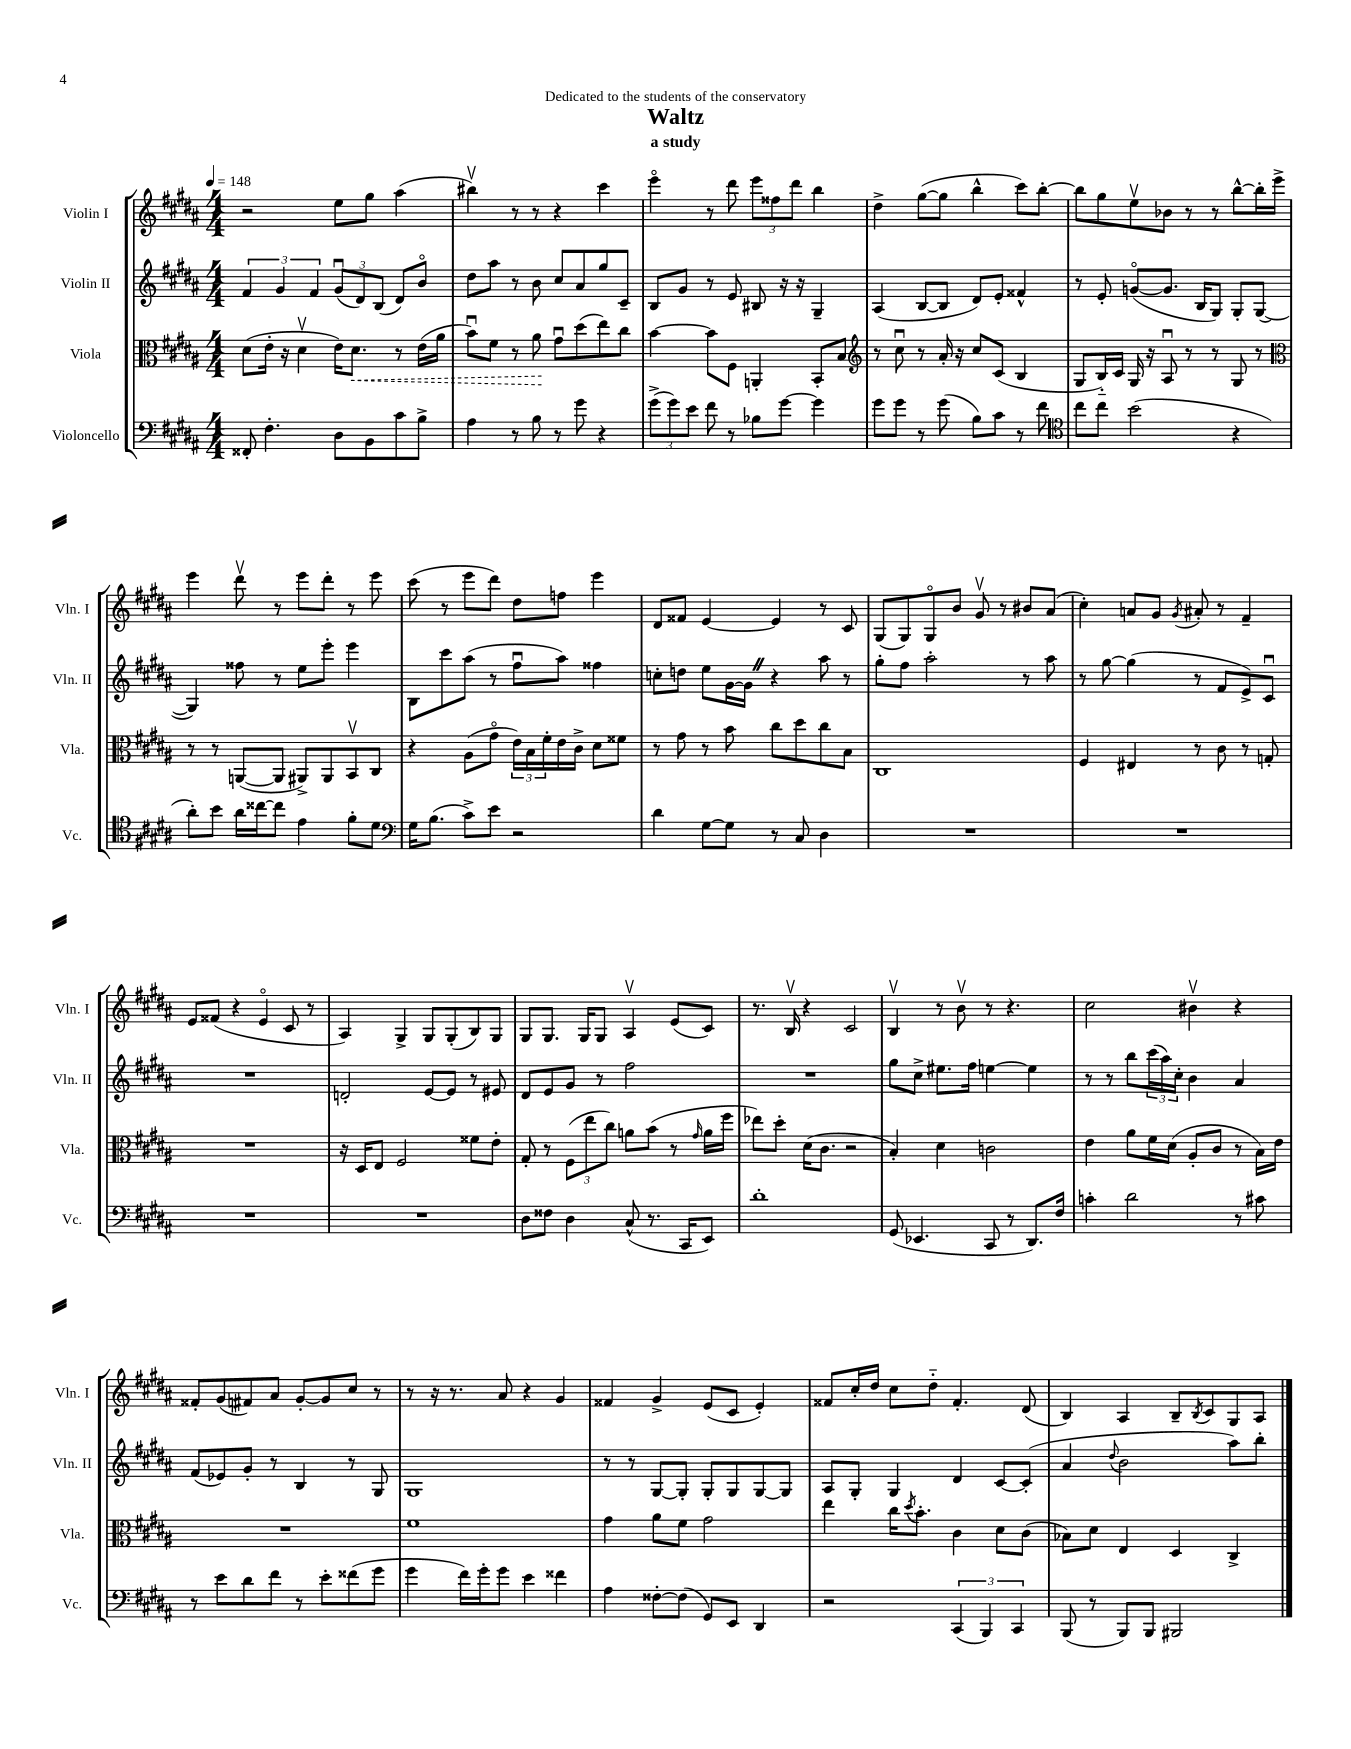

**kern	**kern	**kern	**kern
*staff4	*staff3	*staff2	*staff1
*clefF4	*clefC3	*clefG2	*clefG2
*k[f#c#g#d#a#]	*k[f#c#g#d#a#]	*k[f#c#g#d#a#]	*k[f#c#g#d#a#]
*M4/4	*M4/4	*M4/4	*M4/4
*MM148	*MM148	*MM148	*MM148
8FF##'/	(8d#\L	6f#/	2r
4.F#'\	16e'\Jk	.	.
.	.	6g#/	.
.	16r	.	.
.	4d#v\	.	.
.	.	6f#/	.
8D#\L	16e\LK)	(12g#u/L	8ee\L
.	8.d#\J	.	.
.	.	12d#/)	.
8BB\	.	.	8gg#\J
.	.	(12B/J	.
8c#\	8r	8d#/L)	(4aa#\
8B^\J	(16e\LL	8bo/J	.
.	16a#\JJ	.	.
=	=	=	=
4A#\	8bu\L)	8dd#\L	4bb#v\)
.	8f#\J	8aa#\J	.
8r	8r	8r	8r
8B\	8a#\	8b\	8r
8r	8g#u\L	8cc#/L	4r
8g#\	(8dd#\	8a#/	.
4r	8ee\)	8gg#/	4ccc#\
.	8cc#\J	8c#~/J	.
=	=	=	=
(12g#^\L	[4b\	8B/L	4eeeo\
12g#\)	.	.	.
.	.	8g#/J	.
12e\J	.	.	.
8f#\	8b\]L	8r	8r
8r	8F#\J	8e/	8ddd#\
8B-\L	4AA'/	8B#/	12eee\L
.	.	.	12ff##\
[8g#\J	.	16r	.
.	.	.	12ddd#\J
.	.	16r	.
4g#\]	8BB'/L	4G#~/	4bb\
.	8B/J	.	.
=	=	=	=
*	*clefG2	*	*
8g#\L	8r	(4A#/	4dd#^\
8g#\J	8cc#u\	.	.
8r	8r	[8B/L	([8gg#\L
(8g#\	16a#'/	8B/]J	8gg#\]J
.	16r	.	.
8B\L)	8cc#/L	8d#/L)	4bb^^\
8c#\J	(8c#/J	8e'/J	.
8r	4B/	4f##^^/	8ccc#\L)
8f#\	.	.	[8bb'\J
=	=	=	=
*clefC4	*	*	*
8cc#\L	8G#/L	8r	8bb\]L
8cc#\J	16B'~/L)	8e'/	8gg#\
.	16c#/JJ	.	.
(2b\	16G#/	([8go/L	8eev\
.	16r	.	.
.	8A#u/	8.g/]J	8b-\J
.	8r	.	8r
.	.	16B/LK	.
.	8r	8G#/J)	8r
4r	8G#/	8G#'/L	[8bb^^\L
.	8r	([8G#/J	16bb'\]L
.	.	.	16eee^\JJ
=	=	=	=
*	*clefC3	*	*
8a#'\L)	8r	4G#/])	4eee\
8b\J	8r	.	.
16a#\LL	([8AA/L	8ff##\	8ddd#v\
[16cc##\J	.	.	.
8cc##\]J	8AA/]J	8r	8r
4e\	8AA#^/L)	8ee\L	8eee\L
.	8AA#/	8eee'\J	8ddd#'\J
8f#'\L	8BBv/	4eee\	8r
8d#\J	8C#/J	.	8eee\
=	=	=	=
*clefF4	*	*	*
16G#\LK	4r	8B\L	(8ccc#\
(8.B\J	.	.	.
.	.	8ccc#\	8r
8c#^\L)	(8A#\L	(8aa#\J	8eee\L
8e\J	8g#o\J	8r	8ddd#\J)
2r	24e\LL)	8ff#u\L	8dd#\L
.	24B\	.	.
.	24f#'\	.	.
.	16e\	8aa#\J)	8ff\J
.	16c#^\JJ	.	.
.	8d#\L	4ff##\	4eee\
.	8f##\J	.	.
=	=	=	=
4d#\	8r	8cc'\L	8d#/L
.	8g#\	8dd\J	8f##/J
[8G#\L	8r	8ee\L	[4e/
8G#\]J	8b\	[16g#\L	.
.	.	16g#\]JJ	.
8r	8cc#\L	4r	4e/]
8C#/	8dd#\	.	.
4D#\	8cc#\	8aa#\	8r
.	8B\J	8r	8c#/
=	=	=	=
1r	1C#	8gg#'\L	(8G#/L
.	.	8ff#\J	8G#/)
.	.	2aa#'\	8G#o/
.	.	.	8b/J
.	.	.	8g#v/
.	.	.	8r
.	.	8r	8b#/L
.	.	8aa#\	(8a#/J
=	=	=	=
1r	4F#/	8r	4cc#'\)
.	.	[8gg#\	.
.	4E#/	(4gg#\]	8a/L
.	.	.	8g#/J
.	.	.	8qg#/
.	8r	8r	8a#'/
.	8c#\	8f#/L	8r
.	8r	8e^/)	4f#~/
.	8G'/	8c#u/J	.
=	=	=	=
1r	1r	1r	8e/L
.	.	.	(8f##/J
.	.	.	4r
.	.	.	4eo/
.	.	.	8c#/
.	.	.	8r
=	=	=	=
1r	16r	2d'/	4A#/)
.	16D#/LK	.	.
.	8E/J	.	.
.	2F#/	.	4G#^/
.	.	[8e/L	8G#/L
.	.	8e/]J	(8G#'/
.	8f##\L	8r	8B/)
.	8e'\J	8e#/	8G#/J
=	=	=	=
8D#\L	8G#'/	8d#/L	8G#/L
8F##\J	8r	8e/	8.G#/J
4D#\	(12F#\L	8g#/J	.
.	.	.	16G#/LK
.	12ee\	.	.
.	.	8r	8G#/J
.	12cc#\J)	.	.
(8C#^^/	8a\L	2ff#\	4A#v/
8.r	(8b\J	.	.
.	8r	.	(8e/L
16CC#/LK	.	.	.
.	16qqg#/	.	.
8EE/J)	16a\LL	.	8c#/J)
.	16ff#\JJ	.	.
=	=	=	=
1d#'	8ee-\L)	1r	8.r
.	8dd#'\J	.	.
.	.	.	16Bv/
.	(16d#\LK	.	4r
.	8.c#\J	.	.
.	2r	.	2c#/
=	=	=	=
(8GG#/	4B'/)	8gg#\L	4Bv/
4.EE-/	.	8cc#^\J	.
.	4d#\	8.ee#\L	8r
.	.	.	8bv\
.	.	16ff#\Jk	.
8CC#/	2c\	[4ee\	8r
8r	.	.	4.r
8.DD#/L)	.	4ee\]	.
16F#/Jk	.	.	.
=	=	=	=
4c'\	4e\	8r	2cc#\
.	.	8r	.
2d#\	8a#\L	8bb\L	.
.	16f#\L	(24ccc#\L	.
.	.	24aa#\)	.
.	(16d#\JJ	.	.
.	.	24cc#'\JJ	.
.	8A#'/L	4b\	4b#v\
.	8c#/J	.	.
8r	8r	4a#/	4r
8c#\	16B\LL)	.	.
.	16e\JJ	.	.
=	=	=	=
8r	1r	(8f#/L	8f##'/L
8e\L	.	8e-/)	(8g#/
8d#\	.	8g#'/J	8f#/)
8f#\J	.	8r	8a#/J
8r	.	4B/	[8g#'/L
8e'\L	.	.	8g#/]
(8f##\	.	8r	8cc#/J
8g#\J	.	8G#/	8r
=	=	=	=
4g#\	1f#	1G#	8r
.	.	.	16r
.	.	.	8.r
16f#\LL)	.	.	.
16g#'\J	.	.	.
8g#\J	.	.	8a#/
4e\	.	.	4r
4f##\	.	.	4g#/
=	=	=	=
4A#\	4g#\	8r	4f##/
.	.	8r	.
[8F##'\L	8a#\L	[8G#/L	4g#^/
(8F##\]J	8f#\J	8G#'/]J	.
8GG#/L)	2g#\	8G#'/L	(8e/L
8EE/J	.	8G#/	8c#/J
4DD#/	.	[8G#/	4e'/)
.	.	8G#/]J	.
=	=	=	=
2r	4ee\	8A#/L	8f##/L
.	.	8G#'/J	16cc#'/L
.	.	.	16dd#/JJ
.	16cc#\LK	4G#/	8cc#\L
.	8qdd#/	.	.
.	8.b'\J	.	.
.	.	.	8dd#'~\J
(6CC#/	4c#\	4d#/	4.f##'/
6BBB/)	.	.	.
.	8d#\L	[8c#/L	.
6CC#/	.	.	.
.	(8c#\J	(8c#'/]J	(8d#/
=	=	=	=
(8BBB/	8B-\L)	4a#/	4B/)
8r	8d#\J	.	.
.	.	8qqdd#/	.
8BBB/L)	4E/	2b\	4A#/
8BBB/J	.	.	.
2BBB#/	4D#/	.	8B~/L
.	.	.	8qB/
.	.	.	8c#/
.	4C#^/	8aa#\L)	8G#/
.	.	8bb'\J	8A#/J
==	==	==	==
*-	*-	*-	*-
